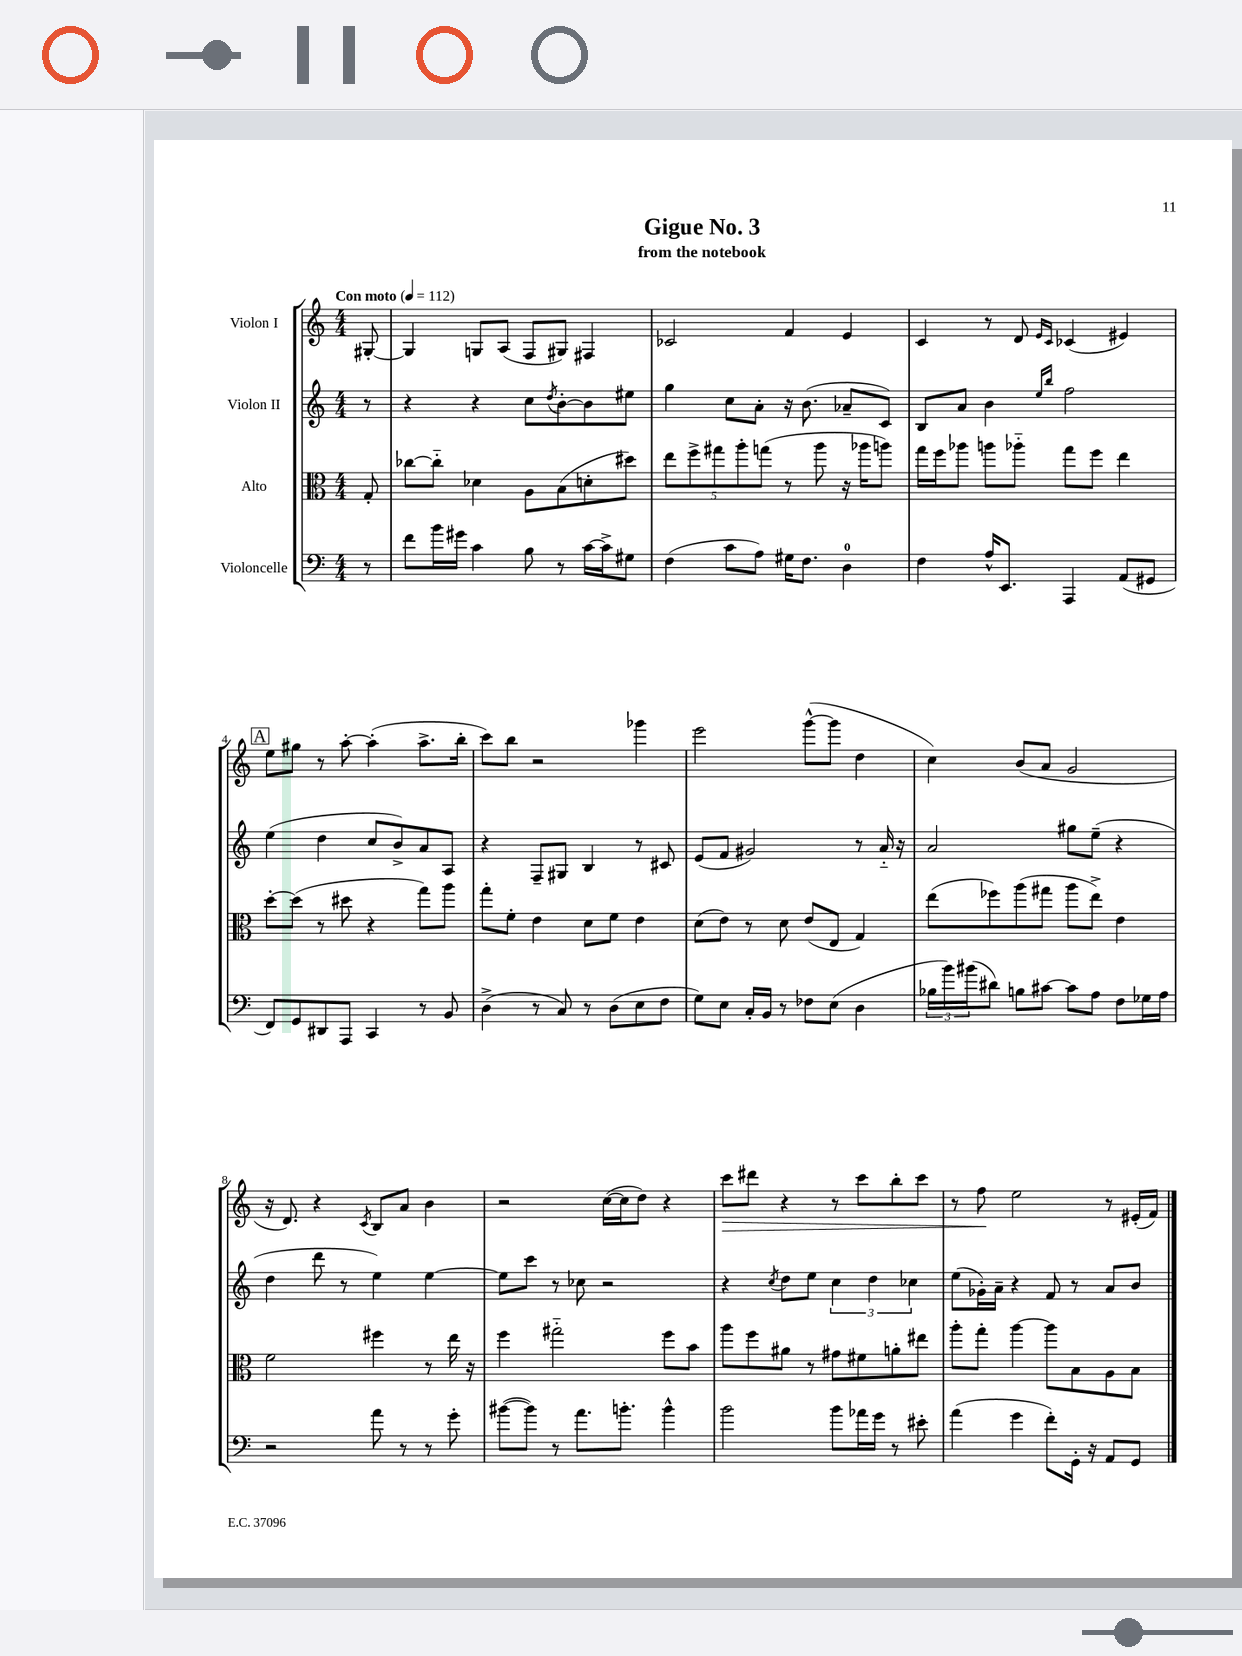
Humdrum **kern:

**kern	**kern	**kern	**kern
*staff4	*staff3	*staff2	*staff1
*clefF4	*clefC3	*clefG2	*clefG2
*k[]	*k[]	*k[]	*k[]
*M4/4	*M4/4	*M4/4	*M4/4
*MM112	*MM112	*MM112	*MM112
8r	8G'	8r	[8G#'
=	=	=	=
8f	[8cc-	4r	4G#]
16b	8cc-'~]	.	.
16g#	.	.	.
4c	4d-	4r	8G
.	.	.	(8A
8B	8A	8cc	8F
.	.	8qdd	.
8r	(8B	[8b'	8G#)
[16c	8d'	8b]	4F#
16c^]	.	.	.
8G#	8dd#)	8ee#	.
=	=	=	=
(4F	10ee	4gg	2c-
.	10ff^	.	.
.	10gg#	.	.
8c	.	8cc	.
.	10aa'	.	.
8A)	.	8a'	.
.	(10gg	.	.
16G#	8r	16r	4f
8.F	.	(8.b	.
.	8aa	.	.
4D	16r	8a-~	4e
.	16aa-	.	.
.	8aa)	8c)	.
=	=	=	=
4F	16gg	8B	4c
.	16ff	.	.
.	8aa-	8a	.
16A^^	8aa	4b	8r
8.EE	.	.	.
.	8aa-'~	.	8d
.	.	16qqee	16qqe
.	.	16qqbb	16qqc
4AAA	8gg	2ff	(4c-
.	8ff	.	.
(8AA	4ee	.	4e#)
8GG#	.	.	.
=	=	=	=
8FF)	[8dd'	(4ee	8ee
8GG	(8dd]	.	8gg#
8DD#	8r	4dd	8r
8AAA	8dd#	.	[8aa'
4CC	4r	8cc	(4aa']
.	.	8b^)	.
8r	8gg)	8a	8.aa^
8BB	8aa	8A	.
.	.	.	16bb'
=	=	=	=
(4D^	8gg'	4r	8ccc)
.	8f'	.	8bb
8r	4e	8F~	2r
8C)	.	8G#	.
8r	8d	4B	.
(8D	8f	.	.
8E	4e	8r	4ggg-
8F	.	8c#	.
=	=	=	=
8G)	(8d	(8e	2eee
8E	8e)	8f	.
16C'	8r	2g#)	.
16BB	.	.	.
8r	8d	.	.
8F-	(8e	.	([8ggg^^
(8E	8E	.	8ggg]
4D	4G)	8r	4dd
.	.	16a'~	.
.	.	16r	.
=	=	=	=
24B-	(8ee	2a	4cc)
24b)	.	.	.
(24b#	.	.	.
8d#)	8ff-)	.	.
8B	(8aa	.	(8b
[8c#	8gg#	.	8a
8c#]	8aa	8gg#	2g
8A	8ee^)	(8ee~	.
8F	4e	4r	.
16G-	.	.	.
16A	.	.	.
=	=	=	=
2r	2f	4dd	16r
.	.	.	8.d)
.	.	8ddd	4r
.	.	8r	.
.	.	.	8qc
8a	4ff#	4ee)	8B
8r	.	.	8a
8r	8r	[4ee	4b
8g'	16ee	.	.
.	16r	.	.
=	=	=	=
([8b#	4ff	8ee]	2r
8b#])	.	8ccc	.
8r	2gg#'~	8r	.
8.a	.	8cc-	.
.	.	2r	([16cc
8.b'	.	.	16cc]
.	.	.	8dd)
4b^^	8ff	.	4r
.	8b	.	.
=	=	=	=
2b	8aa	4r	8ccc
.	8ff	.	8ddd#
.	.	8qcc	.
.	8a#	8dd	4r
.	8r	8ee	.
8b	8g#	6cc	8r
16a-	8f#	.	8ccc
.	.	6dd	.
16g	.	.	.
8r	8a'	.	8bb'
.	.	6cc-	.
8e#'	8ee#	.	8ccc
=	=	=	=
(4a	8aa'	(8ee	8r
.	8gg'	16g-')	8ff
.	.	16a~	.
4g	[4aa	4r	2ee
8f')	8aa]	8f	.
16GG'	8B	8r	.
16r	.	.	.
8AA	8A	8a	8r
8GG	8B	8b	(16e#'
.	.	.	16f)
==	==	==	==
*-	*-	*-	*-
